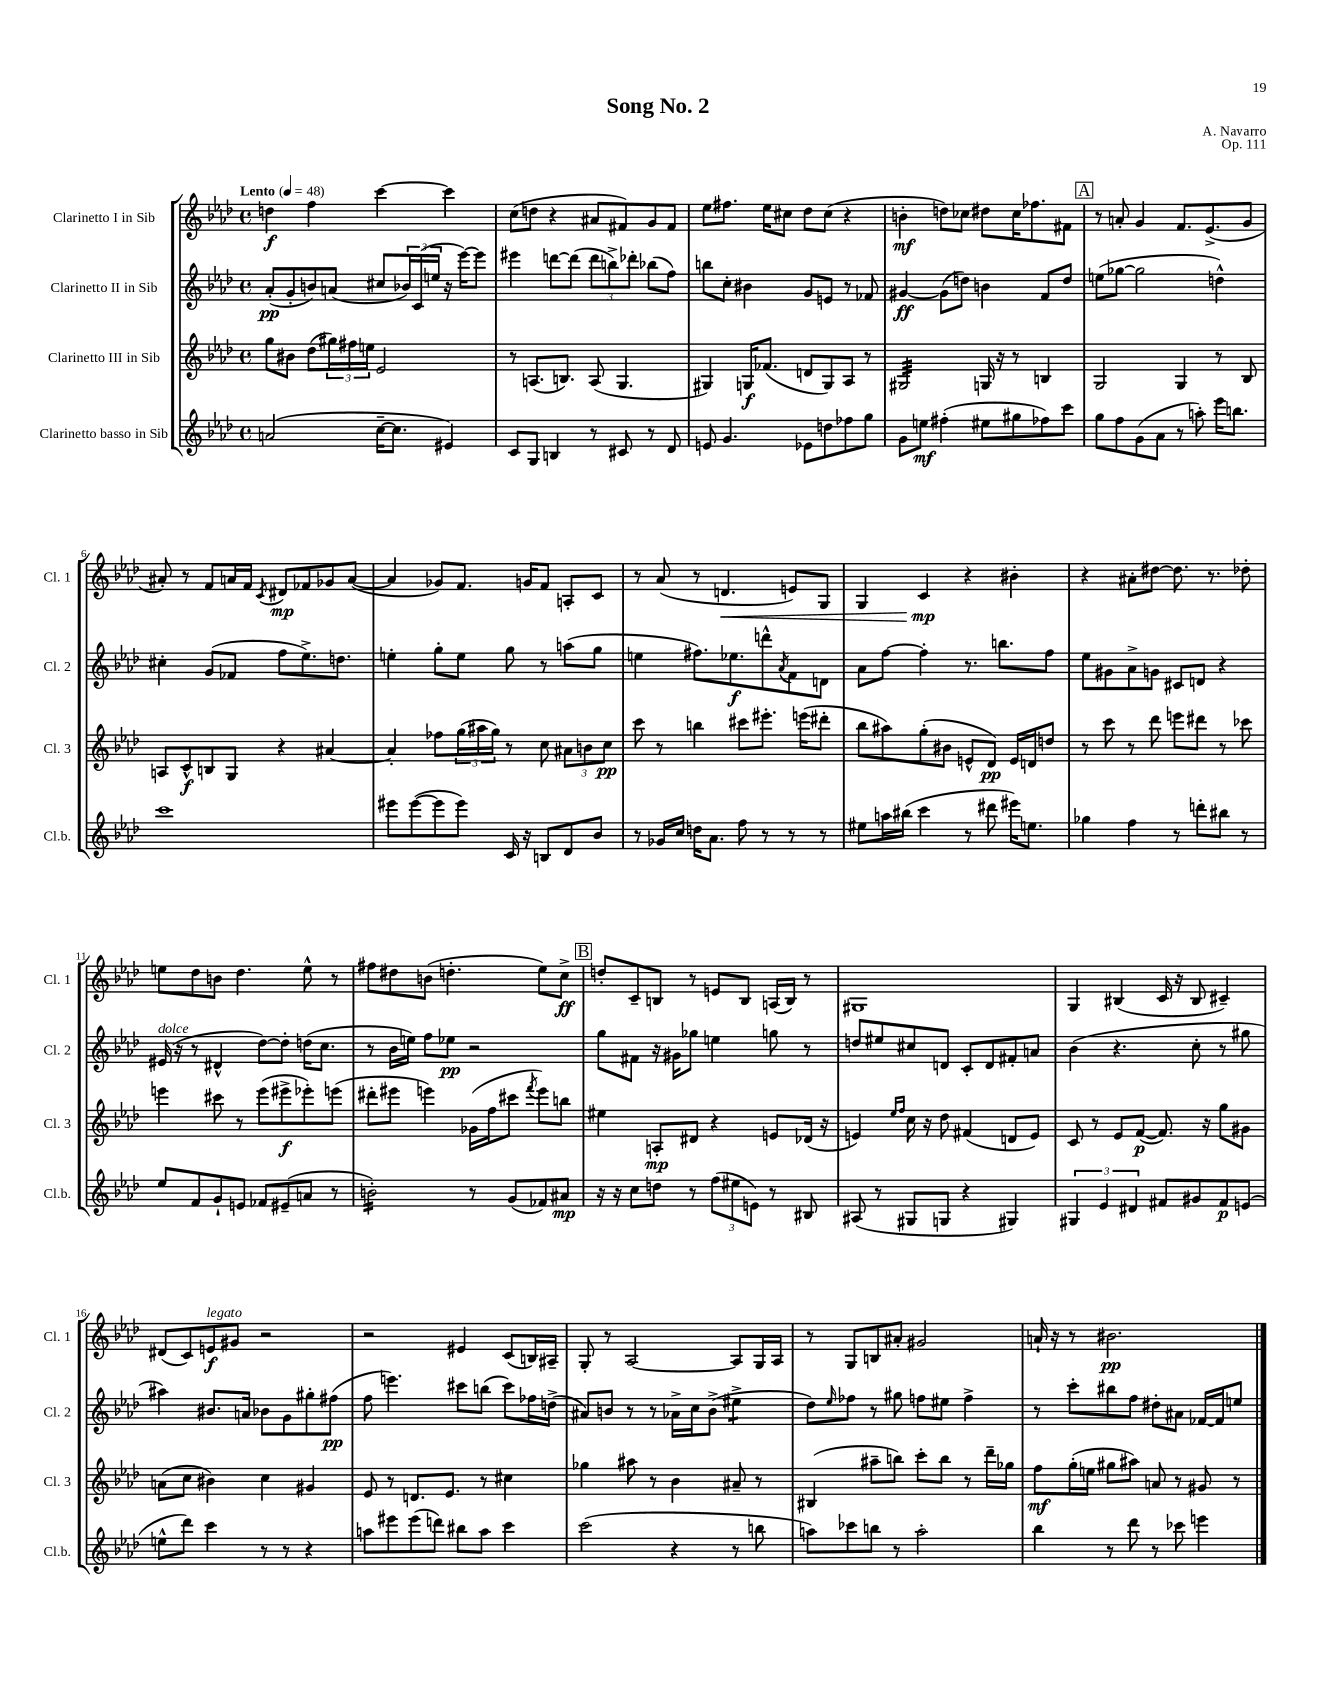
\header { title = "Song No. 2" composer = "A. Navarro" opus = "Op. 111" }
<<
\new StaffGroup <<
\new Staff = "s0" \with { instrumentName = "Clarinetto I in Sib" shortInstrumentName = "Cl. 1" } {
    \clef treble \key aes \major \defaultTimeSignature \time 4/4 \tempo "Lento" 4 = 48
    d''4\f f''4 c'''4~ c'''4 |
    c''8( d''8 r4 ais'8 fis'8) g'8 fis'8 |
    ees''8 fis''8. ees''16 cis''8 des''8 cis''8( r4 |
    b'4-.\mf d''8) ces''8 dis''8 ces''16 fes''8. fis'8 |
    \mark \markup { \box "A" } r8 a'8-. g'4 f'8. ees'8.->( g'8 |
    ais'8-.) r8 f'8 a'16 f'16 \acciaccatura { c'8 } dis'8\mp fes'8 ges'8 a'8~( |
    a'4 ges'8) f'8. g'16 f'8 a8-. c'8 |
    r8 aes'8( r8 d'4.\< e'8) g8 |
    g4 c'4\mp\! r4 bis'4-. |
    r4 ais'8-. dis''8~ dis''8. r8. des''8-. |
    e''8 des''8 b'8 des''4. e''8-^ r8 |
    fis''8 dis''8 b'8( d''4.-. ees''8) c''8->\ff |
    \mark \markup { \box "B" } d''8-. c'8-- b8 r8 e'8 b8 a16( b16) r8 |
    gis1 |
    g4 bis4( c'16 r16 bis8 cis'4--) |
    dis'8( c'8) e'8\f^\markup { \italic "legato" } gis'8 r2 |
    r2 eis'4 c'8( b16) ais16-- |
    g8-. r8 aes2~ aes8 g16 aes16 |
    r8 g8 b8 ais'8-. gis'2 |
    a'16-! r16 r8 bis'2.\pp \bar "|." |
}
\new Staff = "s1" \with { instrumentName = "Clarinetto II in Sib" shortInstrumentName = "Cl. 2" } {
    \clef treble \key aes \major \defaultTimeSignature \time 4/4
    aes'8-.\pp( g'8-. b'8) a'8( cis''8 \tuplet 3/2 { bes'16) c'16( e''16 } r16 ees'''16~) ees'''8 |
    eis'''4 d'''8~ d'''8( \tuplet 3/2 { d'''8 b''8->) des'''8-. } bes''8( f''8) |
    b''8 c''8-. bis'4 g'8 e'8 r8 fes'8 |
    gis'4~\ff gis'8( d''8) b'4 f'8 d''8 |
    \mark \markup { \box "A" } e''8( ges''8~ ges''2 d''4-^) |
    cis''4-. g'8( fes'8 f''8 ees''8.->) d''8. |
    e''4-. g''8-. e''8 g''8 r8 a''8( g''8 |
    e''4 fis''8.) ees''8.\f d'''8-^ \acciaccatura { aes'8 } f'8 d'8 |
    aes'8 f''8~ f''4-. r8. b''8. f''8 |
    ees''8 gis'8 aes'8-> g'8 cis'8 d'8 r4 |
    eis'16^\markup { \italic "dolce" }( r16 r8 dis'4-^ des''8~) des''8-. d''16( c''8. |
    r8 bes'16 e''16) f''8 ees''8\pp r2 |
    \mark \markup { \box "B" } g''8 fis'8 r16 gis'16 ges''8 e''4 g''8 r8 |
    d''8 eis''8 cis''8 d'8 c'8-. d'8 fis'8-. a'8 |
    bes'4( r4. c''8-. r8 gis''8 |
    ais''4) bis'8. a'16 bes'8 g'8 gis''8-. fis''8\pp( |
    f''8 e'''4.) cis'''8 b''8( cis'''8) fes''16 d''16->( |
    ais'8) b'8 r8 r8 aes'16-> c''16 b'8->( eis''4:8-> |
    des''8) \grace { ees''16 } fes''8 r8 gis''8 f''8 eis''8 f''4-> |
    r8 c'''8-. bis''8 f''8 dis''8-. ais'8 fes'16~ fes'16 e''8 \bar "|." |
}
\new Staff = "s2" \with { instrumentName = "Clarinetto III in Sib" shortInstrumentName = "Cl. 3" } {
    \clef treble \key aes \major \defaultTimeSignature \time 4/4
    g''8 bis'8 des''8( \tuplet 3/2 { gis''16) fis''16 e''16 } ees'2 |
    r8 a8.( b8.) a8( g4. |
    gis4) g16\f fes'8.( d'8 g8) aes8 r8 |
    gis2:32 g16 r16 r8 b4 |
    \mark \markup { \box "A" } g2 g4 r8 bes8 |
    a8 c'8-^\f b8 g8 r4 ais'4~ |
    ais'4-. fes''8 \tuplet 3/2 { g''16( ais''16 g''16) } r8 c''8 \tuplet 3/2 { ais'8 b'8 c''8\pp } |
    c'''8 r8 b''4 cis'''8 eis'''8.-. e'''16( dis'''8-. |
    bes''8 ais''8) g''8-.( bis'8 e'8-^ des'8\pp) e'16 d'16 d''8 |
    r8 c'''8 r8 des'''8 e'''8 dis'''8 r8 ces'''8 |
    e'''4 cis'''8 r8 e'''8( eis'''8->\f ees'''8-.) e'''8( |
    dis'''8-. eis'''8 e'''4) ges'16( f''16 cis'''8 \acciaccatura { f'''8 } e'''8) b''8 |
    \mark \markup { \box "B" } eis''4 a8-.\mp dis'8 r4 e'8 des'16( r16 |
    e'4) \grace { ees''16 f''16 } c''16 r16 des''8 fis'4( d'8 e'8) |
    c'8 r8 ees'8 f'8~\p( f'8.) r16 g''8 gis'8 |
    a'8( c''8 bis'4) c''4 gis'4 |
    ees'8 r8 d'8. ees'8. r8 cis''4 |
    ges''4 ais''8 r8 bes'4 ais'8-- r8 |
    bis4( ais''8-- b''8) c'''8-. b''8 r8 des'''16-- ges''16 |
    f''8\mf g''16-.( e''16 gis''8 ais''8) a'8 r8 gis'8 r8 \bar "|." |
}
\new Staff = "s3" \with { instrumentName = "Clarinetto basso in Sib" shortInstrumentName = "Cl.b." } {
    \clef treble \key aes \major \defaultTimeSignature \time 4/4
    a'2( c''16~-- c''8. eis'4) |
    c'8 g8 b4 r8 cis'8 r8 des'8 |
    e'8 g'4. ees'8 d''8 fes''8 g''8 |
    g'8 e''8\mf fis''4-.( eis''8 gis''8 fes''8) c'''8 |
    \mark \markup { \box "A" } g''8 f''8 g'8( aes'8 r8 a''8-.) ees'''16 b''8. |
    c'''1 |
    eis'''8 eis'''8~( eis'''8 eis'''8) c'16 r16 b8 des'8 bes'8 |
    r8 ges'16 c''16 d''16 aes'8. f''8 r8 r8 r8 |
    eis''8 a''16 bis''16( c'''4 r8 dis'''8 eis'''16) e''8. |
    ges''4 f''4 r8 d'''8-. bis''8 r8 |
    ees''8 f'8 g'8-! e'8 fes'8 eis'8--( a'8 r8 |
    b'2:16-.) r8 g'8( fes'8) ais'8\mp |
    \mark \markup { \box "B" } r16 r16 c''8 d''8 r8 \tuplet 3/2 { f''8( eis''8 e'8) } r8 bis8 |
    ais8( r8 gis8 g8 r4 gis4) |
    \tuplet 3/2 { gis4 ees'4 dis'4 } fis'8 gis'8 fis'8\p e'8( |
    e''8-^ des'''8) c'''4 r8 r8 r4 |
    a''8 eis'''8 eis'''8( d'''8) bis''8 a''8 c'''4 |
    c'''2( r4 r8 b''8 |
    a''8) ces'''8 b''8 r8 a''2-. |
    bes''4 r8 des'''8 r8 ces'''8 e'''4 \bar "|." |
}
>>
>>
